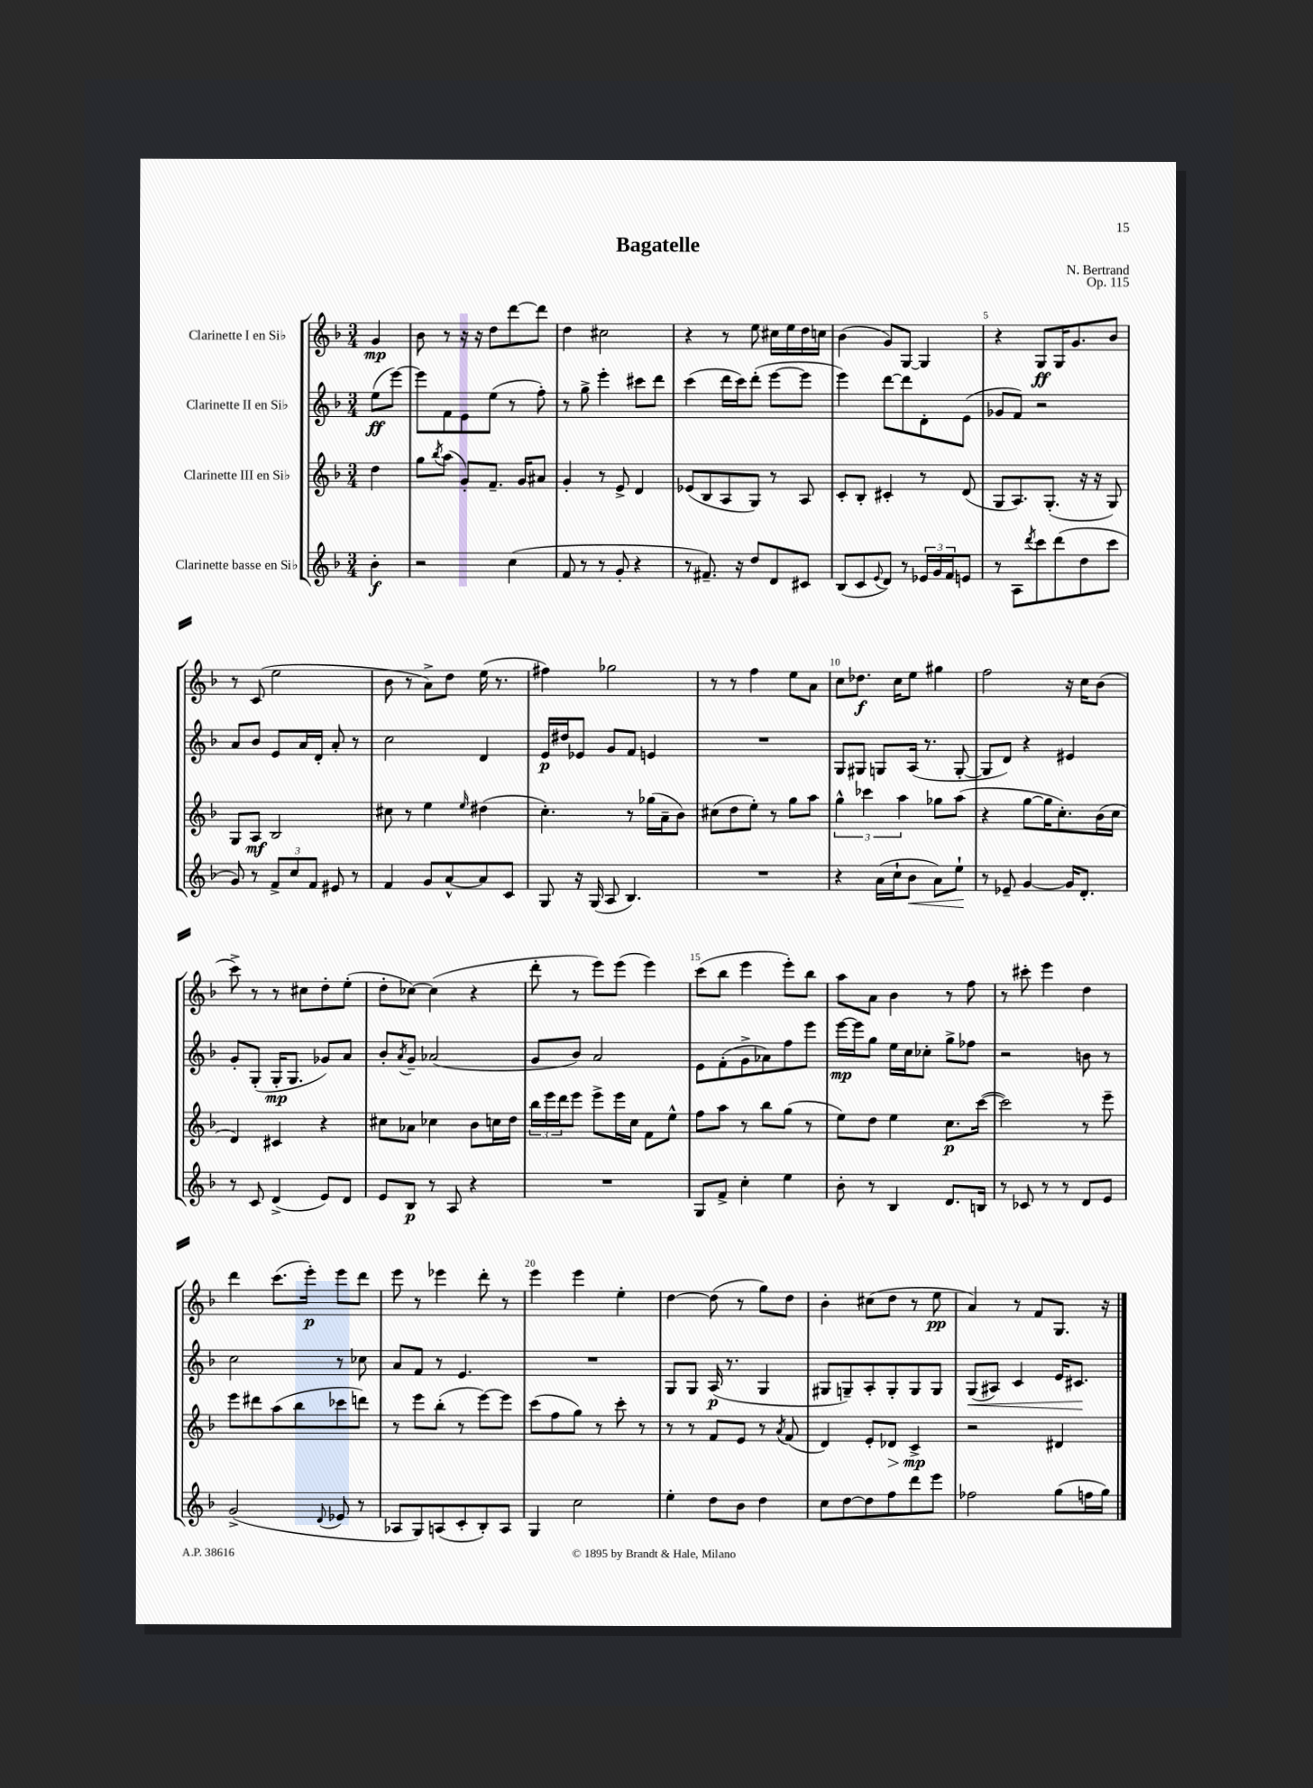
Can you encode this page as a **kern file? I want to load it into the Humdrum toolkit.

**kern	**dynam	**kern	**dynam	**kern	**dynam	**kern	**dynam
*part4	*part4	*part3	*part3	*part2	*part2	*part1	*part1
*staff4	*staff4	*staff3	*staff3	*staff2	*staff2	*staff1	*staff1
*I"Clarinette basse en Si♭	*	*I"Clarinette III en Si♭	*	*I"Clarinette II en Si♭	*	*I"Clarinette I en Si♭	*
*clefG2	*	*clefG2	*	*clefG2	*	*clefG2	*
*k[b-]	*	*k[b-]	*	*k[b-]	*	*k[b-]	*
*M3/4	*	*M3/4	*	*M3/4	*	*M3/4	*
=	=	=	=	=	=	=	=
4b-'\	f	4dd\	.	(8ee\L	ff	4g/	mp
.	.	.	.	[8eee\J)	.	.	.
=1	=1	=1	=1	=1	=1	=1	=1
2r	.	8gg\L	.	8eee\L]	.	8b-\	.
.	.	8qbb-/	.	.	.	.	.
.	.	(8aa\J	.	8f\	.	8r	.
.	.	8g'/L)	.	8e\	.	16r	.
.	.	.	.	.	.	16r	.
.	.	8.f~/J	.	(8ee\J	.	8dd\L	.
(4cc\	.	.	.	8r	.	[8ddd\	.
.	.	16g/KL	.	.	.	.	.
.	.	8a#X/J	.	8ff'\)	.	8ddd\J]	.
=2	=2	=2	=2	=2	=2	=2	=2
8f/	.	4g'/	.	8r	.	4dd\	.
8r	.	.	.	8gg^\	.	.	.
8r	.	8r	.	4eee'\	.	2cc#X\	.
8g'/	.	8e^/	.	.	.	.	.
4r	.	4d/	.	8ccc#X\L	.	.	.
.	.	.	.	8ddd\J	.	.	.
=3	=3	=3	=3	=3	=3	=3	=3
8r	.	(8e-X/L	.	(4ccc\	.	4r	.
8.f#X~/)	.	8B-/	.	.	.	.	.
.	.	8A/	.	16ddd\LL	.	8r	.
16r	.	.	.	16ccc\J)	.	.	.
8dd/L	.	8G/J)	.	(8ddd'\J	.	8ee\	.
8d/	.	8r	.	[8eee\L	.	16cc#X\LL	.
.	.	.	.	.	.	16ee\	.
8c#X/J	.	8A/	.	8eee\J]	.	16dd\	.
.	.	.	.	.	.	16ccn\JJ	.
=4	=4	=4	=4	=4	=4	=4	=4
(8B-/L	.	8c'/L	.	4eee\)	.	(4b-\	.
8c/	.	8B-'/J	.	.	.	.	.
8qqe/	.	.	.	.	.	.	.
8d/J)	.	4c#X'/	.	[8ddd\L	.	8g/L)	.
8r	.	.	.	8ddd\]	.	[8G/J	.
24e-X/LL	.	8r	.	8d'\	.	4G/]	.
24g/	.	.	.	.	.	.	.
24f/J	.	.	.	.	.	.	.
8en/J	.	(8d/	.	(8e\J	.	.	.
=5	=5	=5	=5	=5	=5	=5	=5
8r	.	8G/L	.	8g-X/L	.	4r	.
8A\L	.	8.A/)	.	8f/J)	.	.	.
8qddd/	.	.	.	.	.	.	.
8ccc\	.	.	.	2r	.	8G/L	ff
.	.	(8.G'/J	.	.	.	.	.
(8ddd\	.	.	.	.	.	16G/K	.
.	.	.	.	.	.	8.g/	.
8dd\	.	16r	.	.	.	.	.
.	.	16r	.	.	.	.	.
8ccc\J	.	8G/)	.	.	.	8b-/J	.
!!LO:LB:g=z
=6	=6	=6	=6	=6	=6	=6	=6
8g/)	.	8G/L	.	8a/L	.	8r	.
8r	.	8A/J	mf	8b-/J	.	(8c/	.
12f^/L	.	2B-/	.	8e/L	.	2ee\	.
12cc/	.	.	.	.	.	.	.
.	.	.	.	16a/L	.	.	.
12f/J	.	.	.	.	.	.	.
.	.	.	.	16d'/JJ	.	.	.
8e#X/	.	.	.	8a'/	.	.	.
8r	.	.	.	8r	.	.	.
=7	=7	=7	=7	=7	=7	=7	=7
4f/	.	8cc#X\	.	2cc\	.	8b-\	.
.	.	8r	.	.	.	8r	.
8g/L	.	4ee\	.	.	.	8a^\L)	.
[8a^^/	.	.	.	.	.	8dd\J	.
.	.	16qqee/	.	.	.	.	.
8a/]	.	(4dd#X\	.	4d/	.	(16ee\	.
.	.	.	.	.	.	8.r	.
8c/J	.	.	.	.	.	.	.
=8	=8	=8	=8	=8	=8	=8	=8
8G/	.	4.cc'\)	.	16e/LL	p	4ff#X\)	.
.	.	.	.	16dd#X/J	.	.	.
16r	.	.	.	8e-X/J	.	.	.
(16G/	.	.	.	.	.	.	.
8A/	.	.	.	8g/L	.	2gg-X\	.
4.B-/)	.	8r	.	8f/J	.	.	.
.	.	(16gg-X\LL	.	4en/	.	.	.
.	.	16a~\J	.	.	.	.	.
.	.	8b-\J)	.	.	.	.	.
=9	=9	=9	=9	=9	=9	=9	=9
2.r	.	(8cc#X\L	.	2.r	.	8r	.
.	.	8dd\	.	.	.	8r	.
.	.	8ee'\J)	.	.	.	4ff\	.
.	.	8r	.	.	.	.	.
.	.	8gg\L	.	.	.	8ee\L	.
.	.	8aa\J	.	.	.	8a\J	.
=10	=10	=10	=10	=10	=10	=10	=10
4r	.	6gg^^\	.	8G/L	.	8cc\L	.
.	.	.	.	8G#X/J	.	8.dd-X\J	f
.	.	6ccc-X\	.	.	.	.	.
(16a\LL	.	.	.	8Gn/L	.	.	.
16cc`\J	.	.	.	.	.	16cc\KL	.
.	.	6aa\	.	.	.	.	.
!	!LO:HP:b	!	!	!	!	!	!
8b-\J	<	.	.	(16A/Jk	.	8ee\J	.
.	.	.	.	8.r	.	.	.
8a\L)	.	8gg-X\L	.	.	.	4gg#X\	.
8ee`\J	.	(8aa\J	.	[8G'/	.	.	.
.	[	.	.	.	.	.	.
=11	=11	=11	=11	=11	=11	=11	=11
8r	.	4r	.	8G/L]	.	2ff\	.
8e-X~/	.	.	.	8d/J)	.	.	.
[4g/	.	[8gg\L	.	4r	.	.	.
.	.	16gg\K]	.	.	.	.	.
.	.	8.cc'\)	.	.	.	.	.
16g/KL]	.	.	.	4e#X/	.	16r	.
8.d'/J	.	.	.	.	.	16cc\KL	.
.	.	(16b-\L	.	.	.	(8b-\J	.
.	.	16cc\JJ	.	.	.	.	.
!!LO:LB:g=z
=12	=12	=12	=12	=12	=12	=12	=12
8r	.	4d/)	.	8g'/L	.	8ccc^\)	.
8c/	.	.	.	(8G'/J	.	8r	.
(4d^/	.	4c#X/	.	16G'/KL	mp	8r	.
.	.	.	.	8.G/J	.	.	.
.	.	.	.	.	.	8cc#X\L	.
8e/L)	.	4r	.	8g-X/L)	.	8dd'\	.
8d/J	.	.	.	8a/J	.	(8ee'\J	.
=13	=13	=13	=13	=13	=13	=13	=13
8e/L	.	8cc#X\L	.	8b-'/L	.	8dd'\L	.
.	.	.	.	8qa/	.	.	.
8B-/J	p	8a-X\J	.	8g~/J	.	[8cc-X\J)	.
8r	.	4cc-X\	.	(2a-X/	.	(4cc-\]	.
8A/	.	.	.	.	.	.	.
4r	.	8b-\L	.	.	.	4r	.
.	.	16ccn\L	.	.	.	.	.
.	.	16dd\JJ	.	.	.	.	.
=14	=14	=14	=14	=14	=14	=14	=14
2.r	.	24bb-\LL	.	8g/L	.	8ddd'\	.
.	.	24eee\	.	.	.	.	.
.	.	24ddd\J	.	.	.	.	.
.	.	8eee\J	.	8b-/J)	.	8r	.
.	.	8eee^\L	.	2a/	.	8eee\L)	.
.	.	16eee\L	.	.	.	(8eee\J	.
.	.	16cc\JJ	.	.	.	.	.
.	.	8f\L	.	.	.	4eee\)	.
.	.	8ee^^\J	.	.	.	.	.
=15	=15	=15	=15	=15	=15	=15	=15
8G/L	.	8ff\L	.	8e\L	.	(8ccc\L	.
8f^/J	.	8aa\J	.	(8f'\	.	8bb-\J	.
4cc'\	.	8r	.	8g^\	.	4eee\	.
.	.	8bb-\L	.	8a-X\)	.	.	.
4ee\	.	(8gg\J	.	8ff\	.	8eee'\L)	.
.	.	8r	.	8eee\J	.	8bb-\J	.
=16	=16	=16	=16	=16	=16	=16	=16
8b-'\	.	8ee\L)	.	[16eee\LL	mp	8aa\L	.
.	.	.	.	16eee\J]	.	.	.
8r	.	8dd\J	.	8gg\J	.	8a\J	.
4B-/	.	4ee\	.	16ee\LL	.	4b-\	.
.	.	.	.	16cc\J	.	.	.
.	.	.	.	8cc-X'\J	.	.	.
8.d/L	.	8.cc\L	p	8gg^\L	.	8r	.
.	.	.	.	8ff-X\J	.	8ff\	.
16Bn/Jk	.	([16ccc\Jk	.	.	.	.	.
=17	=17	=17	=17	=17	=17	=17	=17
8r	.	2ccc\])	.	2r	.	8r	.
8c-X/	.	.	.	.	.	8ccc#X'\	.
8r	.	.	.	.	.	4eee\	.
8r	.	.	.	.	.	.	.
8d/L	.	8r	.	8bn\	.	4dd\	.
8e/J	.	8eee~\	.	8r	.	.	.
!!LO:LB:g=z
=18	=18	=18	=18	=18	=18	=18	=18
(2g^/	.	8eee\L	.	2cc\	.	4ddd\	.
.	.	8ddd#X\	.	.	.	.	.
.	.	(8aa\	.	.	.	(8.ccc\L	.
.	.	8bb-\	.	.	.	.	.
.	.	.	.	.	.	16eee'\Jk)	p
8qqd/	.	.	.	.	.	.	.
8e-X/	.	8ccc-X\	.	8r	.	8eee\L	.
8r	.	8dddn\J)	.	8cc-X\	.	8ddd\J	.
=19	=19	=19	=19	=19	=19	=19	=19
8A-X/L	.	8r	.	8a/L	.	8eee\	.
8G/)	.	8eee\L	.	8f/J	.	8r	.
(8An/	.	(8bb-'\J	.	8r	.	4eee-X\	.
8c'/	.	8r	.	4.e/	.	.	.
8B-'/)	.	[8eee\L)	.	.	.	8ddd'\	.
8A/J	.	8eee\J]	.	.	.	8r	.
=20	=20	=20	=20	=20	=20	=20	=20
4G/	.	(8ccc\L	.	2.r	.	4eee\	.
.	.	8ff\	.	.	.	.	.
2cc\	.	8gg\J)	.	.	.	4eee\	.
.	.	8r	.	.	.	.	.
.	.	8ccc'\	.	.	.	4ee'\	.
.	.	8r	.	.	.	.	.
=21	=21	=21	=21	=21	=21	=21	=21
4ee'\	.	8r	.	8G/L	.	[4dd\	.
.	.	8r	.	8G/J	.	.	.
8dd\L	.	8f/L	.	(16A/	p	(8dd\]	.
.	.	.	.	8.r	.	.	.
8b-\J	.	8e/J	.	.	.	8r	.
4dd\	.	8r	.	4G/	.	8gg\L)	.
.	.	8qa/	.	.	.	.	.
.	.	(8f/	.	.	.	8dd\J	.
=22	=22	=22	=22	=22	=22	=22	=22
8cc\L	.	4d/)	.	8G#X/L	.	4b-'\	.
[8dd\	.	.	.	8Gn~/)	.	.	.
8dd\]	.	8e'/L	.	8A'/	.	(8cc#X\L	.
!	!	!	!LO:HP:b	!	!	!	!
8ff\	.	8d-X/J	>	8G'/	.	8dd\J	.
8ddd\	.	4c^/	mp	8G/	.	8r	.
8eee\J	.	.	.	8G/J	.	8ee\	pp
.	.	.	]	.	.	.	.
=23	=23	=23	=23	=23	=23	=23	=23
!	!	!	!	!	!LO:HP:b	!	!
2ff-X\	.	2r	.	(8G/L	<	4a/)	.
.	.	.	.	8A#X/J)	.	.	.
.	.	.	.	4c/	.	8r	.
.	.	.	.	.	.	8f/L	.
(8gg\L	.	4d#X/	.	16e/KL	.	8.G/J	.
.	.	.	.	8.c#X/J	.	.	.
16ffn\L	.	.	.	.	.	.	.
16gg\JJ)	.	.	.	.	.	16r	.
.	.	.	.	.	[	.	.
==	==	==	==	==	==	==	==
*-	*-	*-	*-	*-	*-	*-	*-
